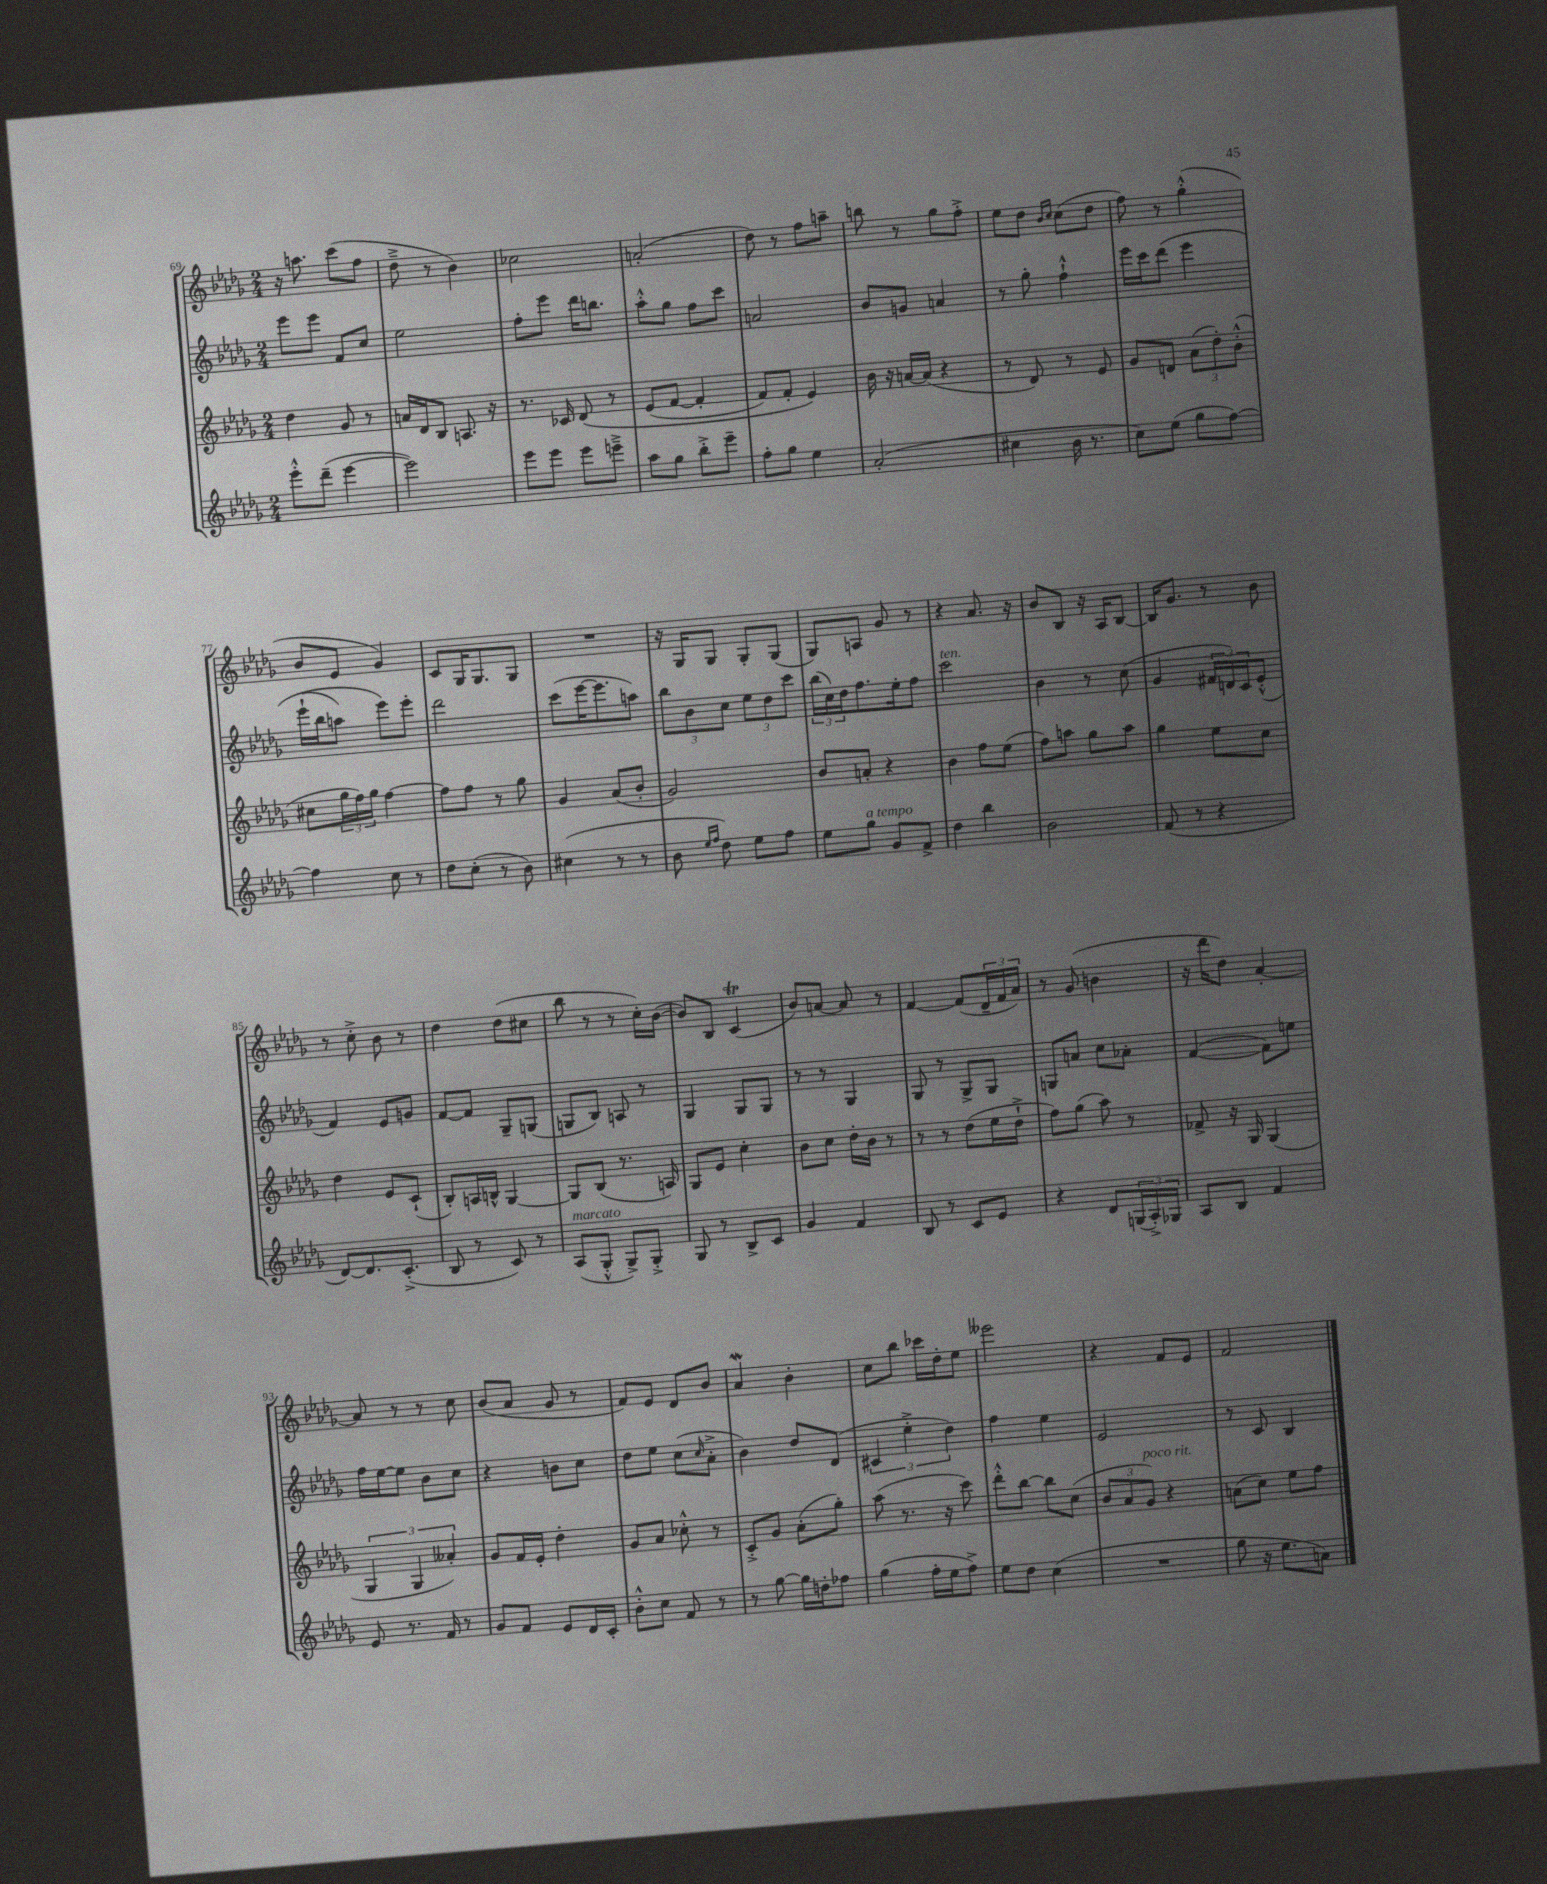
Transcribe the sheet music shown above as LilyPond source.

<<
\new StaffGroup <<
\new Staff = "s0" {
    \clef treble \key des \major \numericTimeSignature \time 2/4
    r16 a''8. c'''8( f''8 |
    des''8---> r8 bes'4) |
    ces''2 |
    a'2-.( |
    des''8) r8 f''8 a''8-- |
    b''8 r8 ges''8 f''8-.-> |
    ees''8 des''8 \grace { bes'16 c''16 } c''8( des''8 |
    f''8) r8 ges''4-.-^( |
    bes'8 ees'8 ges'4) |
    c'8 ges16 ges8. ges8 |
    R2 |
    r16 ges16 ges8 ges8-. ges8( |
    ges8) a8 ges'8 r8 |
    r4 aes'8. r16 |
    bes'8 bes8 r16 aes16 bes8~ |
    bes16 ges'8. r8 bes'8 |
    r8 c''8-.-> bes'8 r8 |
    des''4 des''8( cis''8 |
    bes''8 r8 r8 c''16-.) bes'16~( |
    bes'8) bes8 c'4\trill( |
    bes'8) a'8~ a'8 r8 |
    f'4~ f'8( \tuplet 3/2 { des'16-- f'16 aes'16) } |
    r8 ges'8( b'4 |
    r16 des'''16 des''8) aes'4~-. |
    aes'8 r8 r8 c''8 |
    bes'8( aes'8 ges'8 r8 |
    f'8) ees'8 des'8 bes'8 |
    aes'4\mordent bes'4-. |
    c''8 bes''8 ces'''16 des''16-. ees''8 |
    eeses'''2 |
    r4 f'8 ees'8 |
    f'2 \bar "|." |
}
\new Staff = "s1" {
    \clef treble \key des \major \numericTimeSignature \time 2/4
    ees'''8 ees'''8 f'8 c''8 |
    ees''2 |
    f''8-. ees'''8 des'''16 b''8. |
    aes''8-.-^ ges''8 f''8 c'''8 |
    a'2 |
    bes'8 g'8 a'4 |
    r8 ges''8-. f''4-!-^ |
    ees'''16 c'''16 des'''8\( ees'''4 |
    ees'''16-!( bes''16 a''8) ees'''8\) ees'''8-. |
    des'''2 |
    c'''8( ees'''16~ ees'''8. a''8) |
    \tuplet 3/2 { bes''8 bes'8 c''8 } \tuplet 3/2 { ees''8 des''8 c'''8 } |
    \tuplet 3/2 { bes''16( c''16) des''16 } f''8. ees''16-. f''8 |
    c'''2^\markup { \italic "ten." } |
    bes'4 r8 c''8( |
    ges'4 \tuplet 3/2 { fis'16 d'16) c'16 } ees'8-.-^( |
    f'4) ees'8 g'8 |
    f'8~ f'8 ges8-- g8( |
    g8 bes8) a8 r8 |
    ges4 ges8 ges8 |
    r8 r8 ges4 |
    ges8 r8 ges8-> ges8 |
    g8 a'8 c''8 aes'8-. |
    f'4~( f'8) e''8 |
    f''16 ees''16~ ees''8 bes'8 c''8 |
    r4 b'8 c''8 |
    des''8 ees''8 c''8( \grace { c''16 } aes'8-.-> |
    bes'4) des''8 des'8( |
    \tuplet 3/2 { cis'4 ees''4-.-> des''4) } |
    f''4 ees''4 |
    ees'2 |
    r8 c'8 bes4 \bar "|." |
}
\new Staff = "s2" {
    \clef treble \key des \major \numericTimeSignature \time 2/4
    des''4 ges'8 r8 |
    a'16 des'16 bes8 a8. r16 |
    r8. ces'16 des'8\( r8 |
    ees'8( f'8~ f'4-. |
    f'8) f'8-. ees'4\) |
    bes'16 r16 a'16~ a'16( r4 |
    r8 des'8) r8 ees'8 |
    ges'8 d'8 \tuplet 3/2 { aes'8( des''8-.) bes'8-.-^( } |
    cis''8 \tuplet 3/2 { ges''16 f''16) ges''16 } f''4~ |
    f''8 f''8 r8 ges''8 |
    ges'4 aes'8( bes'8-. |
    ges'2) |
    bes'8 a'8-. r4 |
    bes'4 f''8 ees''8( |
    f''8) a''8 ges''8 a''8 |
    ges''4 ees''8 c''8 |
    des''4 ees'8 c'8-!( |
    bes8-.) a16 b16-^ ges4~ |
    ges8 bes8( r8. a16) |
    ges8 ees'8 c''4-. |
    bes'8 c''8 des''16-. bes'16 r8 |
    r8 r8 des''8( ees''16 des''16-!-> |
    f''8) ges''8( aes''8) r8 |
    fes'8-> r16 ges16 ges4( |
    \tuplet 3/2 { ges4 ges4 aeses'4-.) } |
    ges'8 f'16 ees'16-. des''4-. |
    ges'8 aes'8 ces''8-.-^ r8 |
    c'8-.-> ges'8 aes'8-.( ges''8-.) |
    aes''8( r8. r16 c'''8) |
    des'''8-.-^ bes''8~ bes''8 c''8( |
    \tuplet 3/2 { bes'8 aes'8 ges'8^\markup { \italic "poco rit." }) } r4 |
    a'8( c''8) ees''8 f''8 \bar "|." |
}
\new Staff = "s3" {
    \clef treble \key des \major \numericTimeSignature \time 2/4
    ees'''8-.-^ des'''8--( ees'''4~ |
    ees'''2) |
    ees'''8 ees'''8 ees'''8 e'''8---> |
    aes''8 ges''8 bes''8-.-> ees'''8-- |
    f''8-. ges''8 ees''4 |
    aes'2-.( |
    cis''4 bes'16 r8. |
    c''8) ees''8( ges''8 f''8~) |
    f''4 c''8 r8 |
    des''8 c''8-.( r8 bes'8) |
    cis''4( r8 r8 |
    bes'8 \grace { ees''16 f''16 } des''8) ees''8 f''8 |
    ees''8 ges''8^\markup { \italic "a tempo" } ges'8 f'8-> |
    des''4 bes''4 |
    bes'2 |
    f'8( r8 r4 |
    des'8~) des'8. c'8.-.->( |
    bes8 r8 c'8) r8 |
    aes8^\markup { \italic "marcato" }( ges8-.-^ ges8->) ges8-.-> |
    ges8 r8 bes8-> c'8 |
    ges'4 f'4 |
    bes8 r8 c'8 ees'8 |
    r4 des'8 \tuplet 3/2 { g16( aes16-.->) ges16 } |
    aes8 bes8 f'4 |
    ees'8 r8. f'16 r8 |
    ges'8 f'8 ees'8 des'16 c'16-. |
    bes'8-.-^ c''8 f'8 r8 |
    r8 ges''8~ ges''16 d''16-. fes''8 |
    ges''4( f''16-. ees''16 f''8->) |
    ees''8 des''8 c''4( |
    R2 |
    ges''8 r16 ees''8. a'8) \bar "|." |
}
>>
>>
\layout { \context { \Score currentBarNumber = #69 } }
